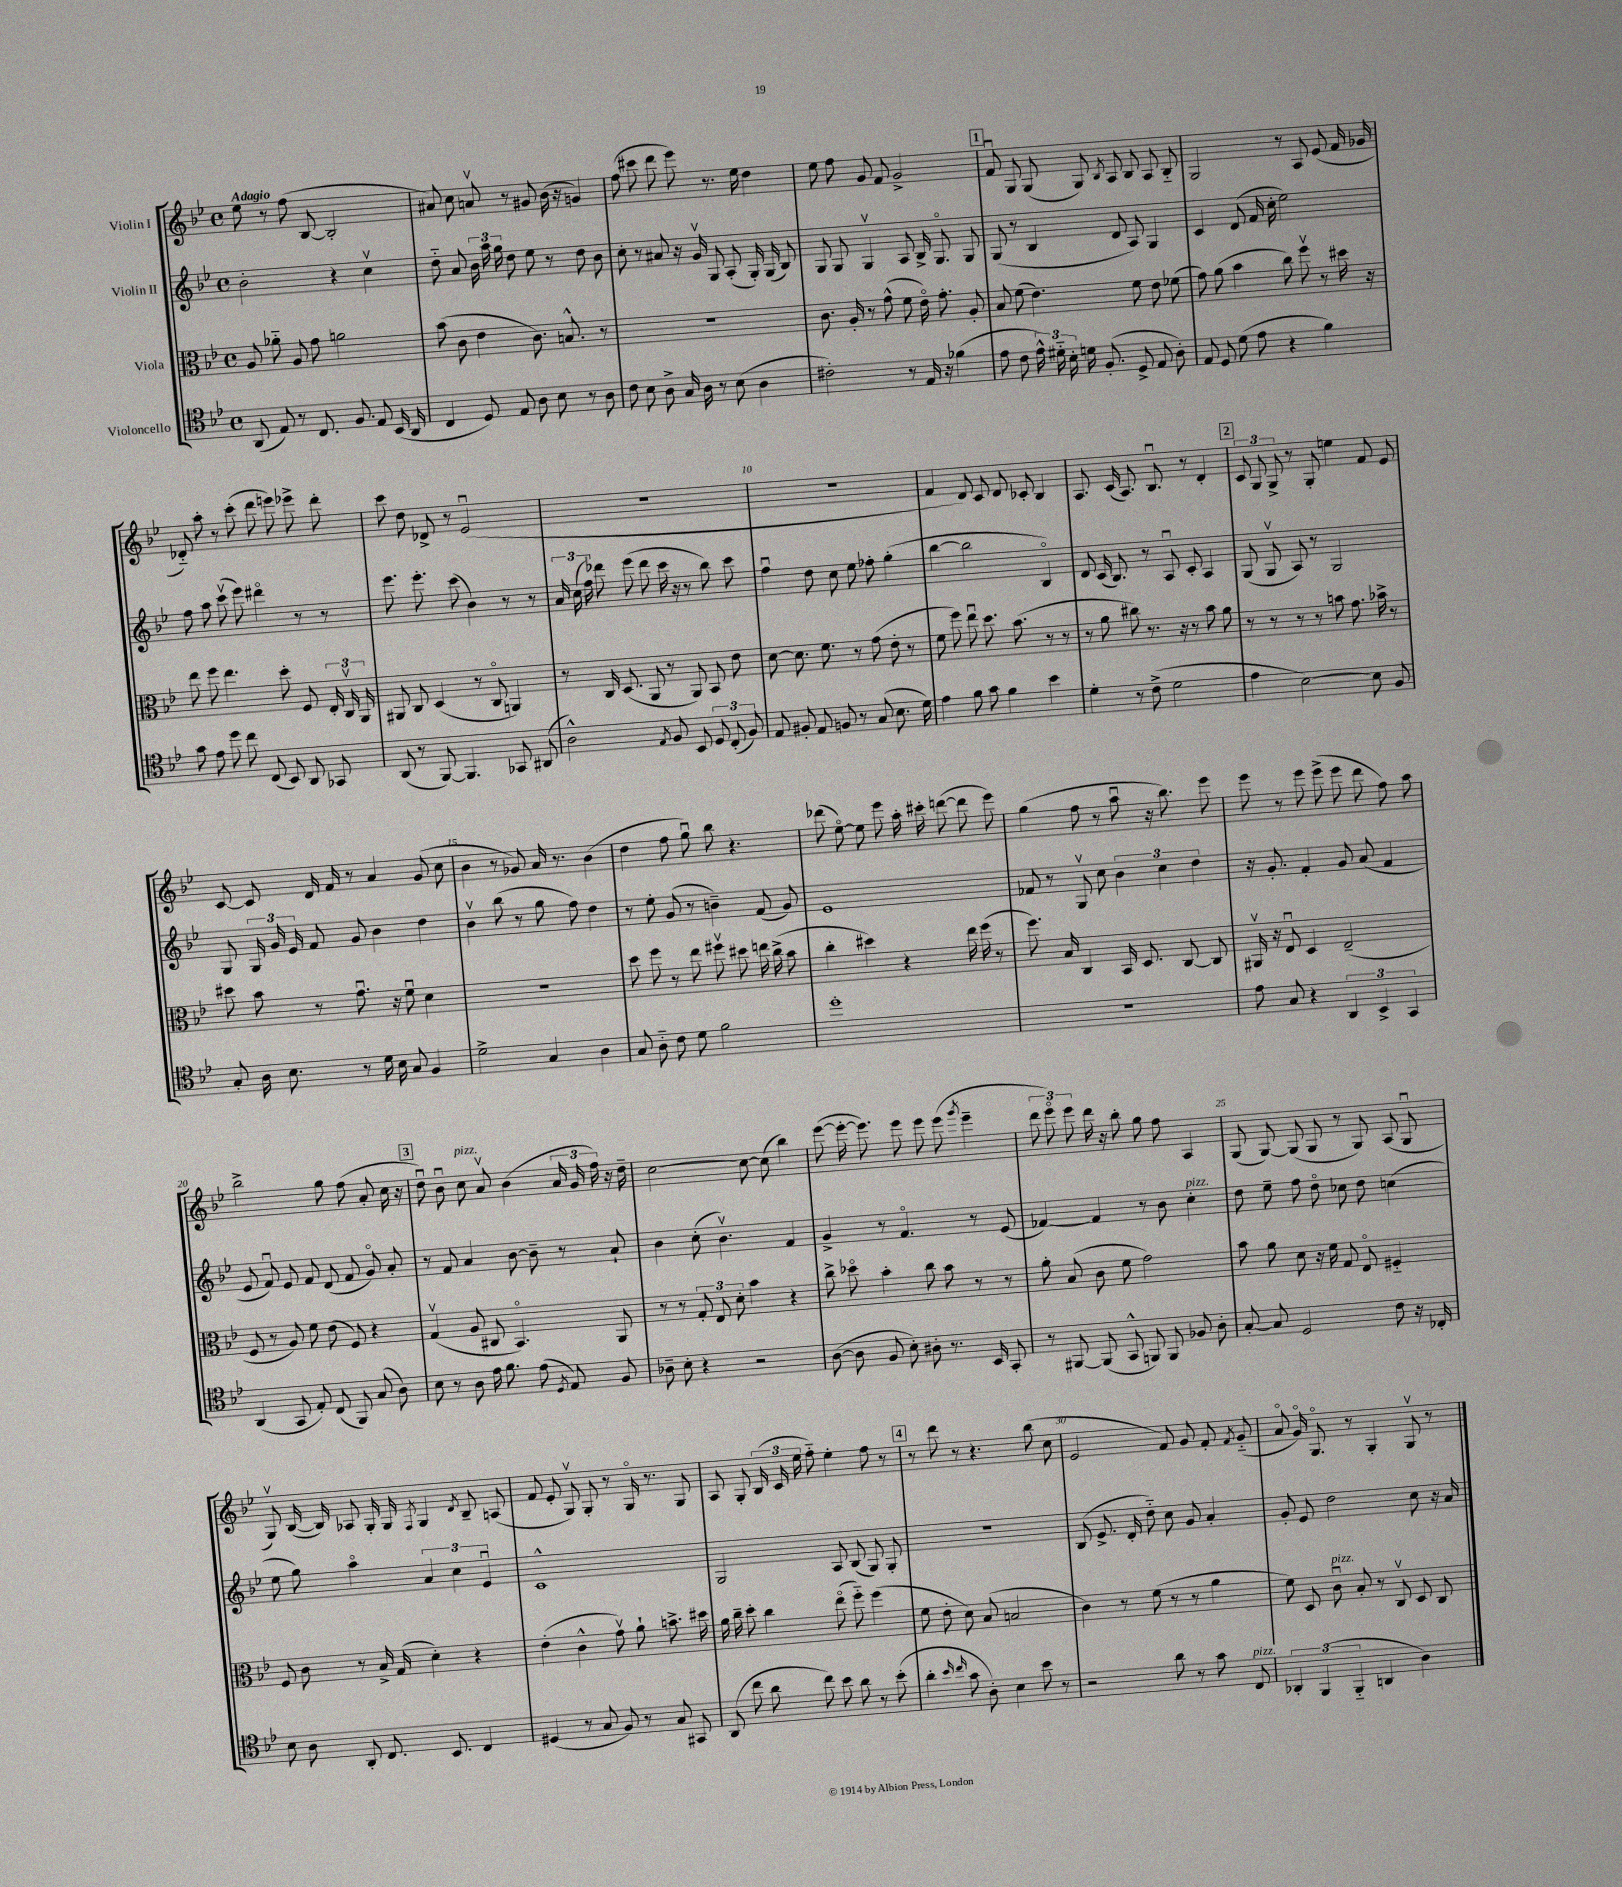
<<
\new StaffGroup <<
\new Staff = "s0" \with { instrumentName = "Violin I" } {
    \clef treble \key bes \major \defaultTimeSignature \time 4/4 \tempo "Adagio"
    \autoBeamOff ees''8 r8 f''8( bes8~ bes2-. |
    ais'8) c''8 a'8\upbow r8 gis'8 bes'16( r16 g'4) |
    f''8( cis'''8 d'''8 ees'''8) r8. ees''16 d''4 |
    ees''8 f''8 g'8 f'8 g'2-> |
    \mark \markup { \box "1" } f'8\downbow g8 g8( g8) \acciaccatura { bes8 } a8 bes8 a8 bes8-_ |
    g2 r8 a8 ees'8( f'16 ges'16 |
    des'8-_) a''8-. r8 c'''8-.( d'''8 e'''8) ees'''8-> d'''8-. |
    c'''8 d''8 des'8-> r8 ees'2\downbow( |
    r1 |
    R1 |
    f'4 d'8) c'8 d'8 ces'8-. bes4 |
    a8. c'16( a8.) bes8.\downbow r8 d'4-. |
    \mark \markup { \box "2" } \tuplet 3/2 { c'8 g8 g8-> } r8 g8-. e''4 f'8 ees'8 |
    c'8~ c'8 d'16 f'16 r8 a'4 g'8( c''8 |
    bes'4 r8 ges'8) a'16 r8. bes'4( |
    d''4 f''8 g''8\downbow) bes''8 r4. |
    des'''8( ees''8~\flageolet) ees''8 ees'''8 a''16-. cis'''16-. d'''8~( d'''8 ees'''8) |
    g''4( f''8 r8 a''8\downbow r16 bes''8.) ees'''8 |
    ees'''8 r8 ees'''8 ees'''8->( ees'''8 d'''8 f''8) a''8 |
    bes''2-> g''8 f''8( a'8-. c''16 r16 |
    \mark \markup { \box "3" } d''8\downbow) bes'8\downbow c''8^\markup { \italic "pizz." } a'8\upbow bes'4( \tuplet 3/2 { a'16 g'16 f''16) } r16 d''16-- |
    c''2~ c''8~ c''8( bes''4) |
    ees'''8~( ees'''16~-. ees'''8.) ees'''8 ees'''8 ees'''8( \acciaccatura { g'''8 } ees'''4-- |
    \tuplet 3/2 { d'''8 ees'''8\flageolet) ees'''8 } d'''16 r16 bes''8-. g''8 f''8 a4 |
    g8( g8~) g8( g8 r8 g8) a8( g8\downbow |
    g8\upbow) bes16~( bes16) aes8 g16-. g16 \acciaccatura { f8 } g4 \acciaccatura { d'8 } bes8-- a8( |
    f'8 ees'8-. g8\upbow) g8-. r8 g16\flageolet r8. g8 |
    a8 g8-. \tuplet 3/2 { bes16( c'16 ees''16 } f''8-_) ees''4-. f''8 r8 |
    \mark \markup { \box "4" } r8 d'''8 r8 r4. bes''8( c''8 |
    ees'2 f'8) g'8 f'8-. \acciaccatura { f'8 } g'8-_( |
    a'8\flageolet g'16\flageolet) g8.\flageolet r8 g4-. g8\upbow r8 \bar "|." |
}
\new Staff = "s1" \with { instrumentName = "Violin II" } {
    \clef treble \key bes \major \defaultTimeSignature \time 4/4
    \autoBeamOff bes'2-. r4 c''4\upbow |
    d''8-_ a'8 \tuplet 3/2 { bes'16 a''16 g''16 } d''8 ees''8 r8 d''8 bes'8 |
    c''8-. r8 ais'8 r16 g'16\upbow g8 a8-.( g16-.) g16( bes8) |
    g8 g8 g4\upbow a8 bes16-> g8.\flageolet g8 |
    \mark \markup { \box "1" } g8( r8 bes4 d'8 a8) g4 |
    c'4 d'8( f'16 c''16-. ees''2) |
    f''8 a''8 c'''8\upbow( ees'''8) dis'''4\flageolet r8 r8 |
    ees'''8. ees'''8.-. c'''8( bes'4) r8 r8 |
    \tuplet 3/2 { a'16 c''16( f''16) } des'''8 ees'''8( des'''8 c'''16 r16 r8 bes''8) c'''8 |
    f''4\downbow d''8 c''8 ees''8 fes''8-. g''4-.( |
    bes''4~ bes''2 bes4\flageolet) |
    d'8 c'16( bes8.) r8 a8\downbow c'8-. a4 |
    \mark \markup { \box "2" } g8( g8\upbow a8) r8 g2 |
    g8 \tuplet 3/2 { g16 g'16 ees'16 } f'8 g'8 bes'4 d''4 |
    bes'4\upbow bes''8( r8 g''8 f''8) d''4 |
    r8 ees''8-. g'8( r8 b'4--) f'8( g'8) |
    ees'1 |
    fes'8 r8 g8\upbow c''8 \tuplet 3/2 { bes'4 c''4 d''4 } |
    r16 g'8.-. f'4-. g'8 a'8( f'4 |
    ees'8 f'8\downbow) ees'8 f'8 d'8( f'8 g'8\flageolet) a'8-. |
    \mark \markup { \box "3" } r8 f'8 a'4 bes'8~ bes'8-- r8 a'8-! |
    bes'4 c''8-.( bes'4.\upbow) f'4 |
    g'4-> r8 f'4.\flageolet r8 ees'8( |
    fes'4~) fes'4 r8 bes'8 c''4-.^\markup { \italic "pizz." } |
    d''8 ees''8-- f''8 d''8\flageolet ces''8 d''8 c''4( |
    ees''8 g''8) a''4\flageolet \tuplet 3/2 { a'4 c''4 ees'4\downbow } |
    c'1-^ |
    g2 a8 bes8( g8) g8-. |
    \mark \markup { \box "4" } R1 |
    bes8( ees'8.-> d'16-. d''8-_) c''8 g'8 a'4-. |
    g'8-. ees'8 d''2 c''8 r16 a'16 \bar "|." |
}
\new Staff = "s2" \with { instrumentName = "Viola" } {
    \clef alto \key bes \major \defaultTimeSignature \time 4/4
    \autoBeamOff a8 aes'8-_ a8 g'8 a'2 |
    bes'8( c'8 ees'4 c'8.) b8.-^ r8 |
    R1 |
    c'8. a16-. r8 g'8-^( f'8 ees'16\flageolet) g'8.-. a8-. |
    \mark \markup { \box "1" } bes8 f'8( ees'4.) f'8 ees'8 fes'8( |
    g'8) a'8( bes'4 c''8) f''8\upbow r8 dis''16 r16 |
    ees''8 f''8 ees''4. d''8-. f8 \tuplet 3/2 { ees16-. c16\upbow a,16 } |
    ais,8 c8 d4( r8 c8\flageolet a,4) |
    r8 c16 d8.( a,8 r8 a,8) bes,8 ees'8 |
    d'8~ d'8. f'8. r8 g'8( ees'8-. r8 |
    f'8 f''8) ees''8\downbow d''8. bes'8.( r8 r8 |
    r8 a'8 cis''8) r8. r16 r8 bes'8 a'8 |
    \mark \markup { \box "2" } r8 r8 r8 r8 b'8 g'8. bes'16-> r8 |
    dis''8 bes'8 r8 g'8.\downbow r16 f'8\downbow d'4 |
    R1 |
    d''8 f''8 r8 ees''8 fis''8\upbow dis''8 e''16 c''16->( bes'8 |
    c''4-. dis''4) r4 ees''16 f''16( r8 |
    f''8.) bes16 c4 bes,16 d8. c8~ c8 |
    ais,16\upbow r16 ees8\downbow d4 ees2--( |
    f8 r8 a8) f'8 ees'8( f8) r4 |
    \mark \markup { \box "3" } g4\upbow( a8 cis8 bes,4.\flageolet) a,8 |
    r8 r8 \tuplet 3/2 { g8-. ees8 d'8-. } bes'4 r4 |
    c''8-> des''8\flageolet bes'4-. c''8 bes'8 r8 r8 |
    a'8-. bes8( c'8 f'8 g'2) |
    bes'8 a'8 d'8 r16 f'16 g8 ees8\flageolet fis4-_ |
    f8 c'8 r8 bes16-> g16( d'4-.) r4 |
    ees'4-.( c'4-^ g'8\upbow) a'8-! b'8.-> dis''16 |
    a'16 c''16-- d''8-. c''4 ees''8\flageolet( f''8-_) f''4( |
    \mark \markup { \box "4" } f'8 ees'8-. d'8) bes8( b2 |
    c'4) r8 f'8( r8 r8 a'4 |
    f'8) d8 c'8\downbow^\markup { \italic "pizz." } bes8-. r8 c8\upbow d8 c8 \bar "|." |
}
\new Staff = "s3" \with { instrumentName = "Violoncello" } {
    \clef tenor \key bes \major \defaultTimeSignature \time 4/4
    \autoBeamOff a,8( ees8) r8 c8. f8. ees8 bes,16( a,16 |
    c4 d8) ees8 a8 bes8 r8 a8 |
    c'8 bes8 a8-> g16 a16 r8 bes8( a4 |
    cis'2-.) r8 ees16 r16 fes'4( |
    \mark \markup { \box "1" } ees'8 c'8 \tuplet 3/2 { ees'16-^) dis'16-_ bes16-. } d'16 f8.-.( d8-> ees8 a8-.) |
    ees8 d8 d'8( ees'8 r4 f'4) |
    g'8 ees'8 d''8 c''8 c8( bes,8) a,8 ges,8 |
    a,8( r8 f,8~) f,4. ges,8 ais,8( |
    a2-^) \acciaccatura { ees8 } f8 bes,8 \tuplet 3/2 { d8 c8-.( f8) } |
    ees8 fis8-. ees8 f8 r8 g8( bes8. d'16) |
    ees'4 f'8 g'8 f'4 bes'4 |
    d'4-. r8 c'8->( d'2 |
    \mark \markup { \box "2" } ees'4 bes2~) bes8 f8 |
    g8-. a16 bes8. r8 d'16 bes16 g8 f4 |
    d'2-> g4 a4 |
    g8 a8-_ c'8 d'8 f'2 |
    d''1-. |
    r1 |
    ees'8 g8 r4 \tuplet 3/2 { a,4 bes,4-> g,4 } |
    a,4( g,8 ees8-.) c8( f,8) g8( a8) |
    \mark \markup { \box "3" } bes8 r8 a8 ees'16 f'8. ees'8( \acciaccatura { d8 } ees8) f8 |
    aes8-- bes8-. r4 r2 |
    a8~( a8 f8 bes8-.) ais8-. r8. bes,16 g,8-. |
    r8 fis,8~ fis,8( g,8-^ f,8) f,8 fes8 a8-. |
    g8~-. g8 d2 c'8 r16 ces16-. |
    bes8 a8 a,8-. c8. bes,8. c4 |
    dis4( r8 g8 f8) r8 g8 gis,8 |
    a,8( c''8 a'8 c''8) bes'8 a'8 r8 bes'8-.( |
    \mark \markup { \box "4" } a'4-. \grace { bes'16 c''16 } g'8 a8-.) bes4 bes'8 r8 |
    r2 a'8 r8 g'8 c8^\markup { \italic "pizz." } |
    \tuplet 3/2 { aes,4-. f,4( f,4-_ } a,4 a4) \bar "|." |
}
>>
>>
\layout { \context { \Score \override BarNumber.break-visibility = ##(#f #t #t) barNumberVisibility = #(every-nth-bar-number-visible 5) } }
